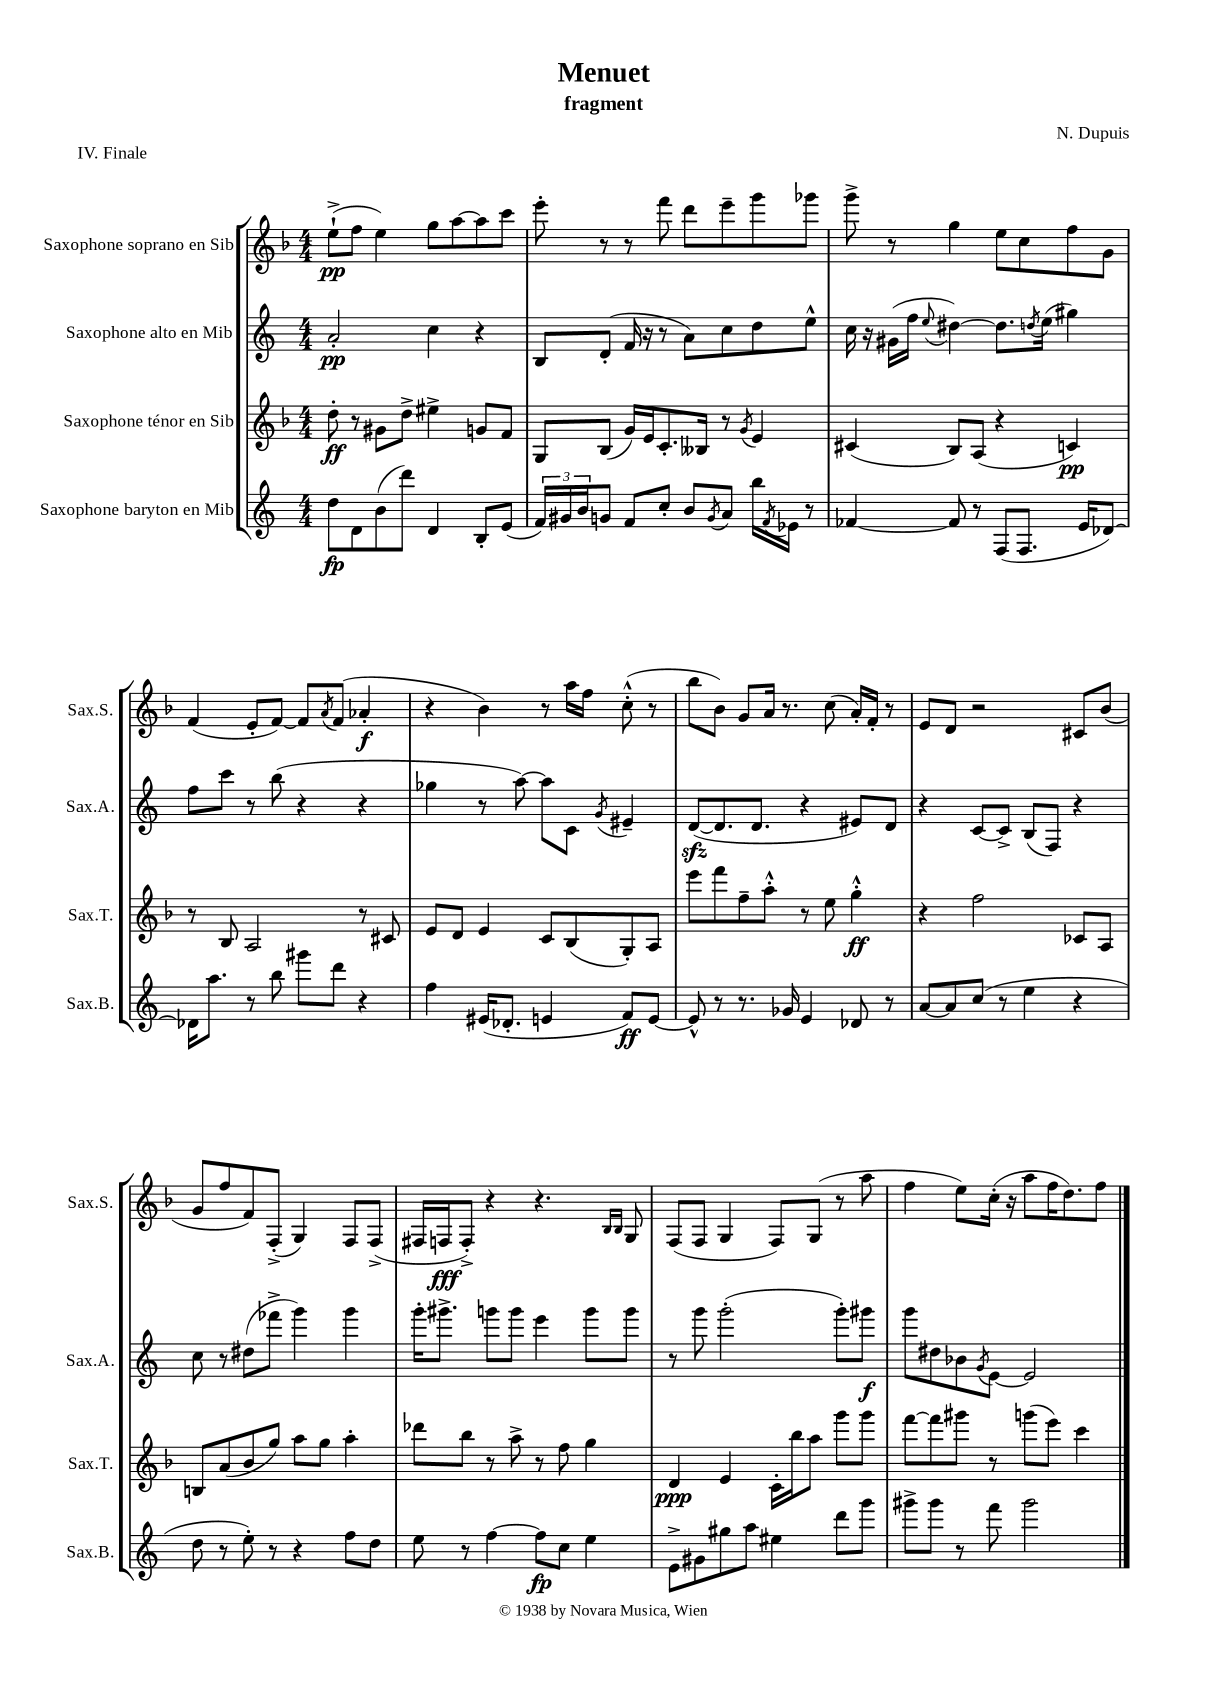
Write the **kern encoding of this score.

**kern	**kern	**kern	**kern
*staff4	*staff3	*staff2	*staff1
*clefG2	*clefG2	*clefG2	*clefG2
*k[]	*k[b-]	*k[]	*k[b-]
*M4/4	*M4/4	*M4/4	*M4/4
8dd	8dd'	2a'	(8ee`^
8d	8r	.	8ff
(8b	8g#	.	4ee)
8ddd)	8dd^	.	.
4d	4ee#^	4cc	8gg
.	.	.	[8aa
8B'	8g	4r	8aa]
(8e	8f	.	8ccc
=	=	=	=
24f)	8G	8B	8eee'
24g#	.	.	.
24b	.	.	.
8g	(8B-	(8d'	8r
8f	16g)	16f	8r
.	16e	16r	.
8cc'	8.c'	8r	8fff
8b	.	8a)	8ddd
.	16B--	.	.
8qg	.	.	.
8a	8r	8cc	8eee~
.	8qg	.	.
16bb	4e	8dd	8ggg
8qf	.	.	.
16e-	.	.	.
8r	.	8ee^^	8ggg-
=	=	=	=
[4f-	(4c#	16cc	8ggg^
.	.	16r	.
.	.	(16g#	8r
.	.	16ff	.
.	.	8qqee	.
8f-]	8B-)	[4dd#)	4gg
8r	(8A	.	.
(8F	4r	8.dd#]	8ee
8.F	.	.	8cc
.	.	8qdd	.
.	.	(16ee	.
.	4c)	4gg#)	8ff
16e	.	.	.
[8d-)	.	.	8g
=	=	=	=
16d-]	8r	8ff	(4f
8.aa	.	.	.
.	8B-	8ccc	.
8r	2A	8r	8e'
8bb	.	(8bb	[8f)
8ggg#	.	4r	8f]
.	.	.	8qa
8ddd	.	.	(8f
4r	8r	4r	4a-'
.	8c#	.	.
=	=	=	=
4ff	8e	4gg-	4r
.	8d	.	.
(16e#	4e	8r	4b-)
8.d-'	.	.	.
.	.	[8aa)	.
4e	8c	8aa]	8r
.	(8B-	8c	16aa
.	.	.	16ff
.	.	8qg	.
8f)	8G')	4e#~	(8cc'^^
[8e	8A	.	8r
=	=	=	=
8e^^]	8eee	([8d	8bb-
8r	8fff	8.d]	8b-)
8.r	8ff~	.	8g
.	.	8.d	.
.	8aa'^^	.	16a
16g-	.	.	8.r
4e	8r	4r	.
.	8ee	.	(8cc
8d-	4gg'^^	8e#)	16a')
.	.	.	16f'
8r	.	8d	8r
=	=	=	=
[8a	4r	4r	8e
8a]	.	.	8d
(8cc	2ff	[8c	2r
8r	.	8c^]	.
4ee	.	(8B	.
.	.	8F)	.
4r	8c-	4r	8c#
.	8A	.	(8b-
=	=	=	=
8dd	8B	8cc	8g
8r	(8a	8r	8ff
8ee')	8b-	(8dd#	8f)
8r	8gg)	8fff-^	(8F'^
4r	8aa	4ggg)	4G)
.	8gg	.	.
8ff	4aa'	4ggg	8F
8dd	.	.	(8F^
=	=	=	=
8ee	8ddd-	16ggg'	16F#
.	.	8.ggg#^	16F
8r	8bb-	.	8F'^)
[4ff	8r	8ggg	4r
.	8aa^	8ggg	.
8ff]	8r	4eee	4.r
8cc	8ff	.	.
4ee	4gg	8ggg	.
.	.	.	16qqB-
.	.	.	16qqB-
.	.	8ggg	8G
=	=	=	=
8e^	4d	8r	(8F
8g#	.	8ggg	8F
8gg#	4e	(2ggg'	4G
8aa	.	.	.
4ee#	16c'	.	8F)
.	16bb-	.	.
.	8aa	.	(8G
8ddd	8ggg	8ggg')	8r
8ggg	8ggg	8ggg#	8aa
=	=	=	=
8ggg#^	[8fff	8ggg	4ff
8ggg#	8fff]	8dd#	.
8r	8ggg#	8b-	8ee)
.	.	8qg	.
8fff	8r	[8e	(16cc'
.	.	.	16r
2ggg#	(8ggg	2e]	8aa
.	8eee)	.	16ff
.	.	.	8.dd)
.	4ccc	.	.
.	.	.	8ff
==	==	==	==
*-	*-	*-	*-
